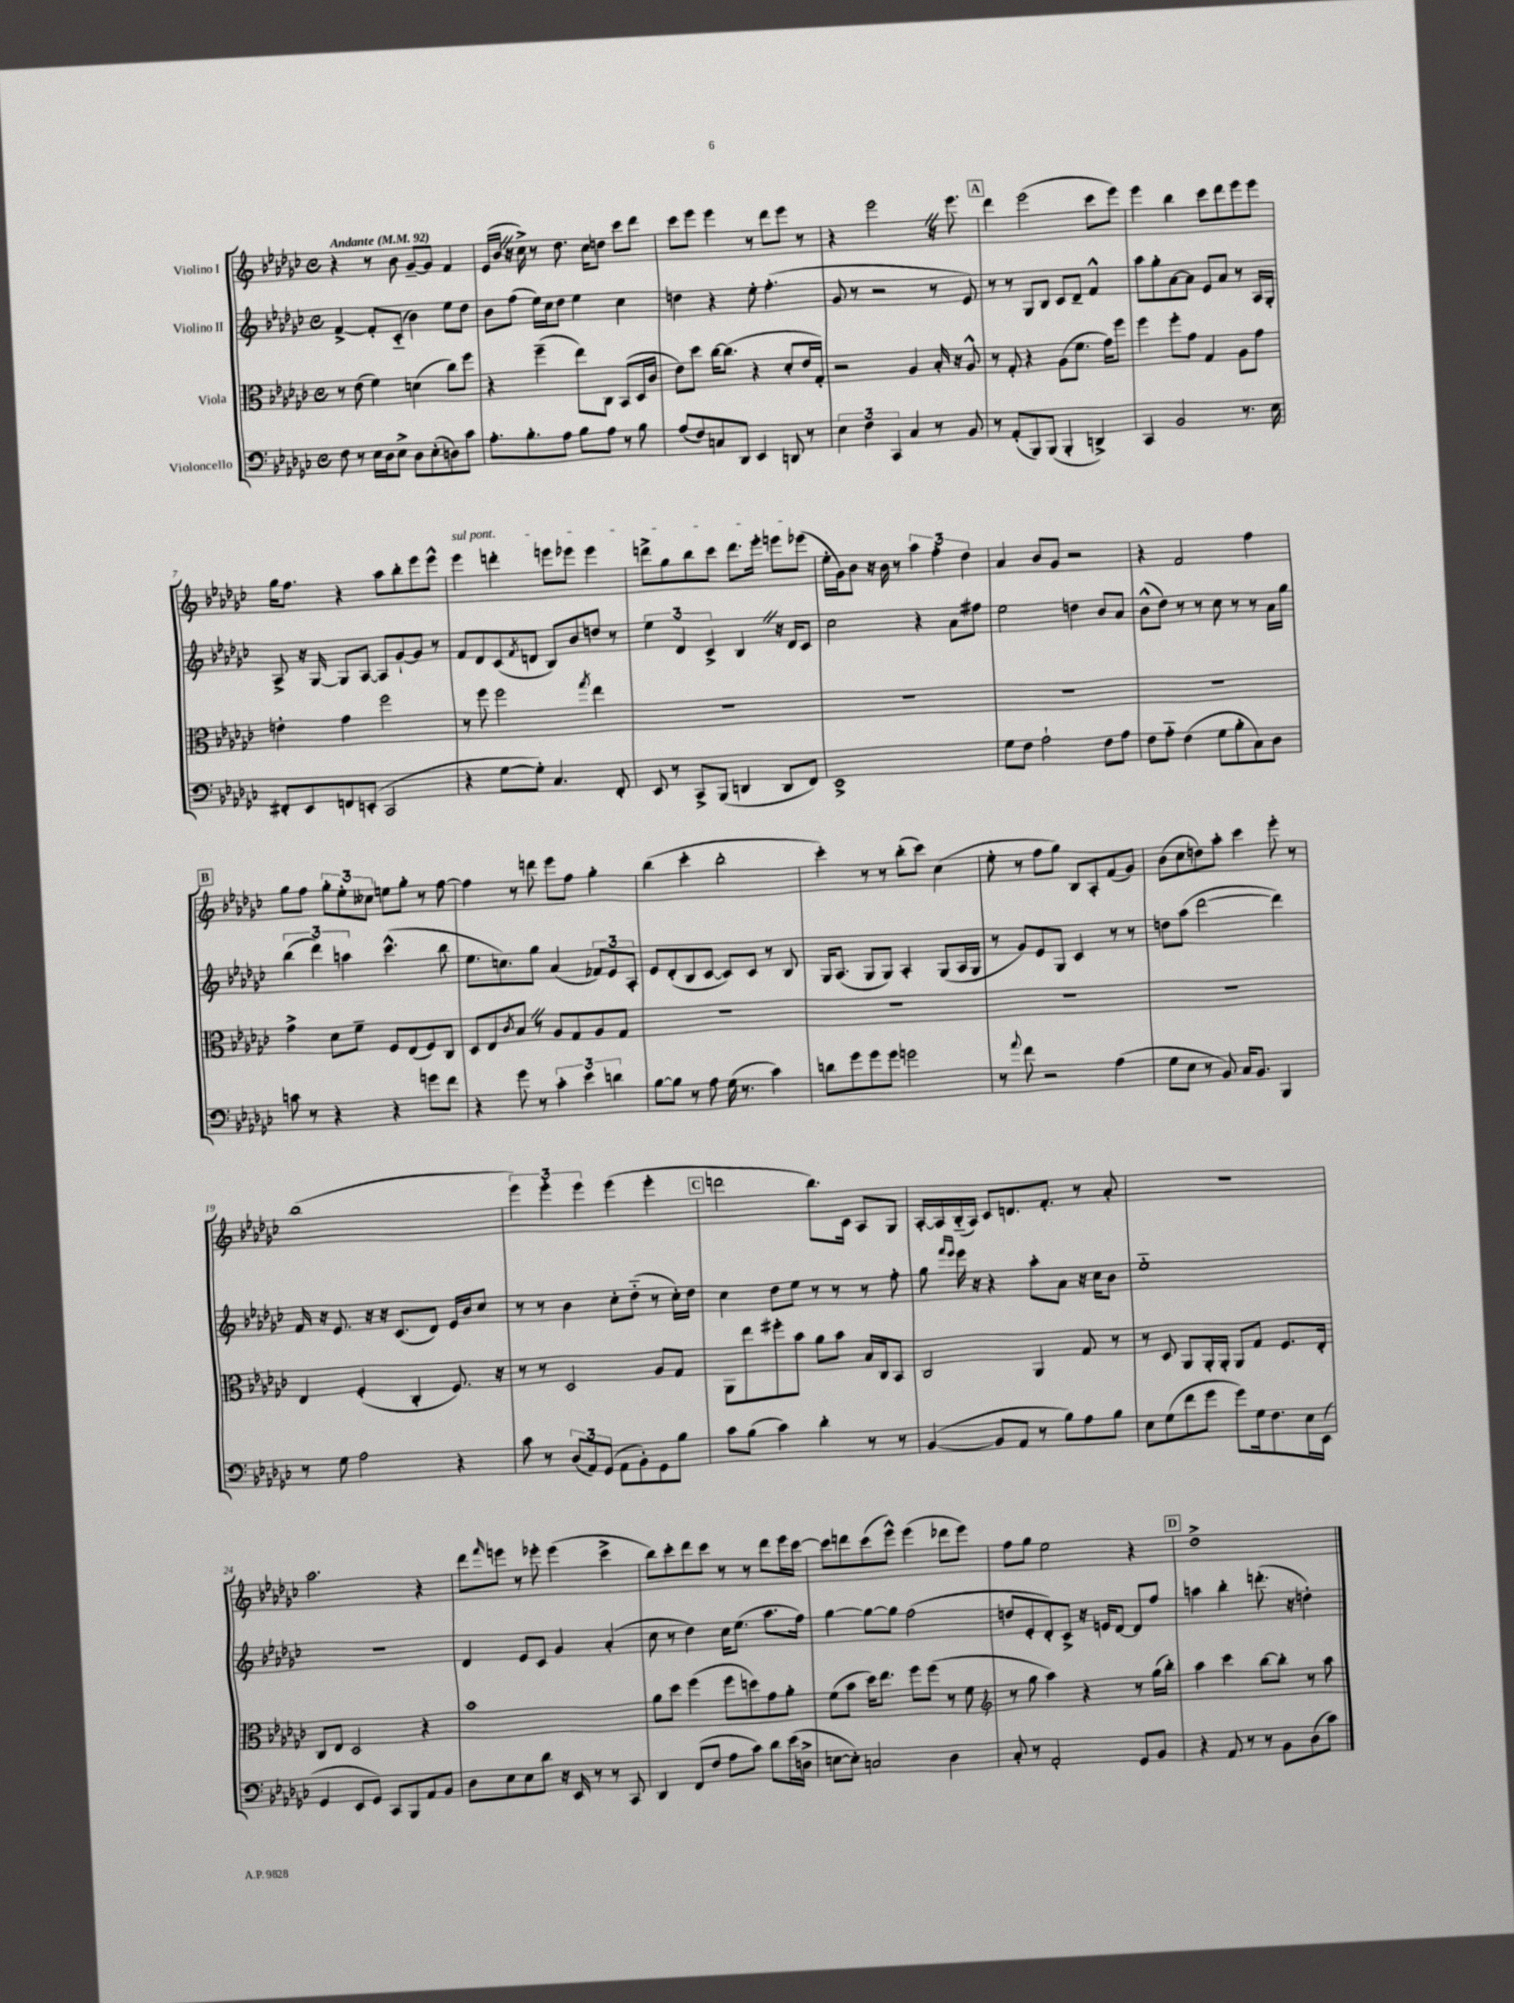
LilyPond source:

<<
\new StaffGroup <<
\new Staff = "s0" \with { instrumentName = "Violino I" } {
    \clef treble \key ges \major \defaultTimeSignature \time 4/4 \tempo "Andante" 4 = 92
    r4 r8 bes'8 ges'8~-- ges'8 f'4 |
    ees'16( bes'16 \once \override BreathingSign.text = \markup { \musicglyph "scripts.caesura.straight" } \breathe r16 ces''16->) r8 des''8. ces''16 d''8 ces'''8 des'''8 |
    ces'''8 ees'''8 ees'''4 r8 des'''8 ees'''8 r8 |
    r4 ees'''2 \once \override BreathingSign.text = \markup { \musicglyph "scripts.caesura.straight" } \breathe r16 ees'''8. |
    \mark \markup { \box "A" } des'''4 ees'''2( ces'''8 ees'''8) |
    ees'''4 bes''4 ces'''8 des'''8 ees'''8 ees'''8 |
    ges''16 f''8. r4 aes''8 bes''8-. ees'''8 ees'''8-^ |
    \once \override TextSpanner.bound-details.left.text = \markup { \italic "sul pont." } ees'''4\startTextSpan d'''4-. e'''8 ees'''8 ees'''4 |
    d'''8-> ges''8 bes''8 ces'''8 d'''8. ees'''16-. e'''8 ees'''8\stopTextSpan( |
    ees''16-. ges'16) bes'8 r16 bes'16 r8 \tuplet 3/2 { aes''4 f''4-. des''4 } |
    aes'4 bes'8 ges'8 r2 |
    r4 f'2 f''4 |
    \mark \markup { \box "B" } ges''8 f''8 \tuplet 3/2 { ges''8-. ees''8-. ceses''8 } e''8 ges''8-. r8 f''8~ |
    f''4 r8 d'''8 ees'''8 f''8 ges''4-. |
    bes''4( ces'''4-. bes''2-. |
    ces'''4-.) r8 r8 bes''8-.( ces'''8) ces''4( |
    ees''8-. r8 f''8 ges''8) bes8 aes8-. f'8( ges'8) |
    bes'8( ces''8 d''8) aes''8-. ces'''4 ees'''8-. r8 |
    bes''1( |
    \tuplet 3/2 { ees'''4) ees'''4-. ees'''4 } ees'''4( ees'''4-. |
    \mark \markup { \box "C" } d'''2 bes''8.) ces'16 aes8 ges8 |
    aes16~-. aes16 bes16-_( aes16) ces'8 d'8. f'8.-. r8 aes'8-. |
    R1 |
    aes''2. r4 |
    des'''8 \grace { f'''16 } e'''8 r8 ees'''8-. ees'''4( ces'''4-> |
    bes''8) ces'''8-. des'''8 ces'''8 r8 r8 des'''8 ees'''16 ces'''16~ |
    ces'''8 d'''8 ces'''8( ees'''8-^) ees'''4( des'''8 ees'''8) |
    f''8 ges''8 ees''2 r4 |
    \mark \markup { \box "D" } des''1-> \bar "|." |
}
\new Staff = "s1" \with { instrumentName = "Violino II" } {
    \clef treble \key ges \major \defaultTimeSignature \time 4/4
    f'4~-> f'8-. ces'8-_( bes'4) ees''8 des''8 |
    bes'8 f''8( ees''16) ces''16 des''8 ees''4 ces''4 |
    d''4 r4 ees''8-. f''4.-.( |
    ges'8 r8 r2 r8 ees'8) |
    \mark \markup { \box "A" } r8 r8 ges8 bes8 ces'8 des'8-- f'4-^ |
    aes''8 ges''8-. aes'8~ aes'8 ees'8 aes'8 r8 aes16 ges16-. |
    aes8-> r16 ges16~ ges8 aes8~ aes8 ges'8~-! ges'8 r8 |
    f'8 des'8 ces'8( \acciaccatura { f'8 } d'8 bes8) bes'8 d''8 r8 |
    \tuplet 3/2 { ees''4 des'4 ces'4-> } bes4 \once \override BreathingSign.text = \markup { \musicglyph "scripts.caesura.straight" } \breathe r16 des'16 ces'8 |
    ces''2 r4 aes'8 fis''8 |
    ees''2 d''4 bes'8 aes'8 |
    bes'8-^( des''8) r8 r8 ces''8 r8 r8 aes'16 ges''16 |
    \mark \markup { \box "B" } \tuplet 3/2 { bes''4( des'''4) a''4 } ces'''4.-^( bes''8 |
    ees''8. c''8.) ges''8 aes'4( \tuplet 3/2 { fes'8) ees'8 aes8-. } |
    ees'8 des'8-.( bes8 ces'8~ ces'8) ces'8 r8 bes8 |
    ges16 aes8.( ges8 ges8) aes4-. ges8( aes16 ges16 |
    r8 ges'8) ees'8 ges8 ces'4 r8 r8 |
    d''8 aes''8( des'''2~ des'''4) |
    f'16 r16 ees'8. r16 r16 ces'8.( des'8) ees'16 bes'16 ces''8 |
    r8 r8 bes'4 ces''8-. des''8-_( r8 ces''16-.) des''16 |
    \mark \markup { \box "C" } ces''4 des''8 ees''8 r8 r8 r8 f''8-. |
    ges''8 \grace { f'''16 ees'''16 } ees'''16 r16 r4 aes''8-. aes'8 r16 ces''16 bes'8 |
    ees''1-_ |
    R1 |
    des'4 ees'8 ces'8 ges'4 aes'4-.( |
    ces''8 r8 des''4) ces''16 ees''8.( aes''8. f''16) |
    ges''4~ ges''8~ ges''8 f''2( |
    d''8 ees'8-. des'8-.) ces'8-> r16 e'16 des'8~ des'8 f''8 |
    \mark \markup { \box "D" } a''4 bes''4-. d'''8.-.( r16 d''4-.) \bar "|." |
}
\new Staff = "s2" \with { instrumentName = "Viola" } {
    \clef alto \key ges \major \defaultTimeSignature \time 4/4
    r8 ees'8( f'4) d'4( ces''8) f''8 |
    r4 f''4--( ees''8) ces8 bes,8( des16 ces'16 |
    ees'8) des''8 ces''16~ ces''8.( r4 des'8-. ees'16 ges16-.) |
    r2 aes4 bes16-. r16 aes8-^ |
    \mark \markup { \box "A" } r8 ges8-. r4 aes8( f'8. ges'16) f''8 |
    f''4 f''8-. ges'8 ges4 aes8 ges'8 |
    e'4-. ges'4 f''2 |
    r8 f''8 f''2 \acciaccatura { ges''8 } ees''4 |
    R1 |
    R1 |
    R1 |
    R1 |
    \mark \markup { \box "B" } ges'4-> des'8 f'8-- f8 ees8( f8) ces8 |
    des8 ees8 \acciaccatura { ces'8 } bes8 \once \override BreathingSign.text = \markup { \musicglyph "scripts.caesura.straight" } \breathe r8 aes8 ges8 aes8 ges8 |
    R1 |
    R1 |
    R1 |
    R1 |
    ees4 f4-.( ces4-. f8.) r16 |
    r8 r8 des2 aes8 ges8 |
    \mark \markup { \box "C" } aes,8 ees''8 fis''8-. bes'8 aes'8 bes'8 bes16 ces16 bes,8 |
    ces2 aes,4 ges8 r8 |
    r8 des8 aes,8 aes,16-. aes,16-. aes,8 ges8 f8. ees16-. |
    ces8 ees8 des2 r4 |
    bes'1 |
    aes'8 des''8 f''4( f''8 d''8) ges'8 aes'8-. |
    f'8( bes'8 des''16) ees''8. f''8 f''8( r8 f'8 |
    \clef treble r8 ges''8 aes''4) r4 r8 ges''16( bes''16-.) |
    \mark \markup { \box "D" } aes''4 ces'''4 bes''8~ bes''8-. r8 aes''8 \bar "|." |
}
\new Staff = "s3" \with { instrumentName = "Violoncello" } {
    \clef bass \key ges \major \defaultTimeSignature \time 4/4
    f8 r8 ees16 des16 ees8-> des8 ees8-.( d8) ces'8 |
    aes8.-. bes8.-. aes8 bes8 aes8 r8 bes8 |
    aes8( f8) c8 des,8 ees,4 d,8 r8 |
    \tuplet 3/2 { ees4 f4 ces,4 } ces4 r8 bes,8 |
    \mark \markup { \box "A" } r8 aes,8-.( bes,,8) bes,,8( bes,,4-. d,4->) |
    ces,4 bes,2 r8. ees16 |
    fis,8-. ees,8 f,8 e,8-.( ces,2 |
    r4 ges8~ ges8-.) ces4. f,8-. |
    ees,8 r8 ces,8-> bes,,8( d,4 d,8 f,8) |
    ees,1-> |
    ges8 f8 aes2-! f8 aes8 |
    f8 aes8-_ f4( ges8 bes8-. ces8) des8 |
    \mark \markup { \box "B" } c'8 r8 r4 r4 g'8 f'8 |
    r4 ges'8 r8 \tuplet 3/2 { ces'4-. ees'4 d'4 } |
    bes8~ bes8 r8 aes8 ges16( r8. ces'4) |
    d'8 ges'8 ges'8 ges'8 g'2 |
    r8 \appoggiatura { aes'8 } f'8 r2 aes4( |
    ges8 ees8 r8 bes,8) ces16 bes,8. bes,,4 |
    r8 ges8 aes2 r4 |
    ces'8 r8 \tuplet 3/2 { des8( aes,8) ges,8( } aes,8 bes,8-.) ges,8 bes8 |
    \mark \markup { \box "C" } ces'8 bes8( ces'4) des'4-. r8 r8 |
    bes,4~( bes,8 aes,8 r8 bes8) aes8 bes8 |
    ees8 ges8( f'8 ges'8 ges'8) ges16 f8. ees16 ees,16( |
    ges,4 ees,8 ges,8) ces,8 bes,,8 aes,8 bes,8 |
    des8 ees8 ees8 des'8 r16 ees,16 r8 r8 ces,8 |
    des,4 f,8( f8 aes8 ces'8) des'8 ees'16( d16-> |
    e8~ e8-.) c2 des4 |
    ces8-. r8 aes,2-. ges,8 bes,8 |
    \mark \markup { \box "D" } r4 aes,8 r8 r8 bes,8 des8( ces'8) \bar "|." |
}
>>
>>
